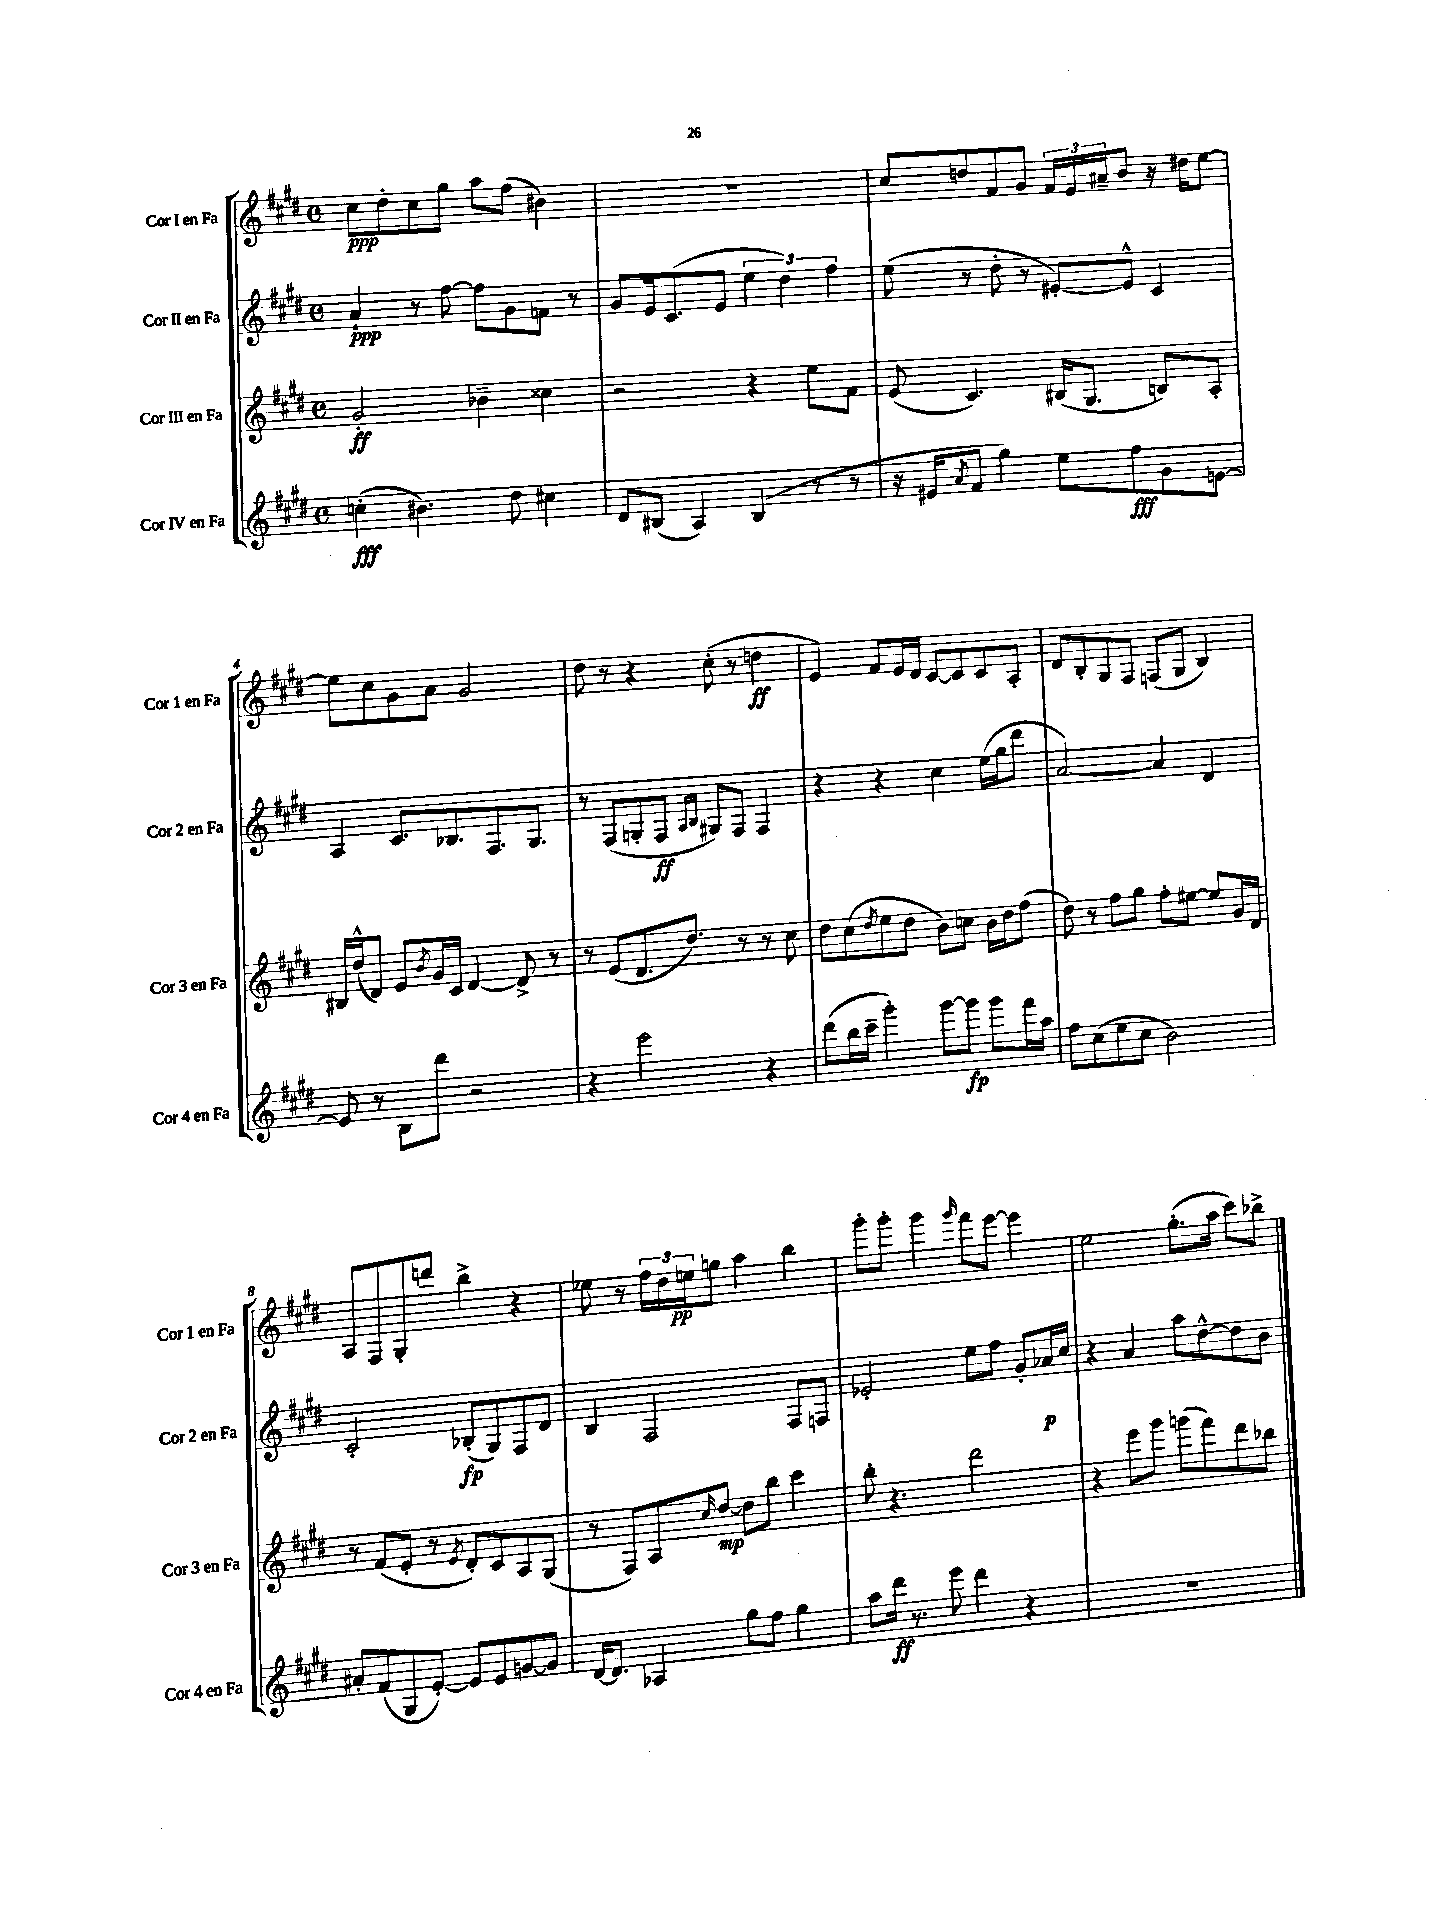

**kern	**dynam	**kern	**dynam	**kern	**dynam	**kern	**dynam
*part4	*part4	*part3	*part3	*part2	*part2	*part1	*part1
*staff4	*staff4	*staff3	*staff3	*staff2	*staff2	*staff1	*staff1
*I"Cor IV en Fa	*	*I"Cor III en Fa	*	*I"Cor II en Fa	*	*I"Cor I en Fa	*
*I'Cor 4 en Fa	*	*I'Cor 3 en Fa	*	*I'Cor 2 en Fa	*	*I'Cor 1 en Fa	*
*clefG2	*	*clefG2	*	*clefG2	*	*clefG2	*
*k[f#c#g#d#]	*	*k[f#c#g#d#]	*	*k[f#c#g#d#]	*	*k[f#c#g#d#]	*
*M4/4	*	*M4/4	*	*M4/4	*	*M4/4	*
*met(c)	*	*met(c)	*	*met(c)	*	*met(c)	*
=1	=1	=1	=1	=1	=1	=1	=1
(4ccn'\	fff	2g#'/	ff	4a`/	ppp	8cc#\L	ppp
.	.	.	.	.	.	8dd#'\	.
4.b#X\)	.	.	.	8r	.	8cc#\	.
.	.	.	.	[8ff#\	.	8gg#\J	.
.	.	4b-X~\	.	8ff#\L]	.	8aa\L	.
8dd#\	.	.	.	8g#\	.	(8ff#\J	.
4cc#X\	.	4cc##X\	.	8fn\J	.	4b#X\)	.
.	.	.	.	8r	.	.	.
=2	=2	=2	=2	=2	=2	=2	=2
8d#/L	.	2r	.	8g#/L	.	1r	.
(8B#X/J	.	.	.	16e/k	.	.	.
.	.	.	.	(8.c#/	.	.	.
4A/)	.	.	.	.	.	.	.
.	.	.	.	8e/J	.	.	.
(4B#/	.	4r	.	6ee\	.	.	.
.	.	.	.	6dd#\)	.	.	.
8r	.	8ee\L	.	.	.	.	.
.	.	.	.	6ff#\	.	.	.
8r	.	8f#\J	.	.	.	.	.
=3	=3	=3	=3	=3	=3	=3	=3
16r	.	(8e/	.	(8ee\	.	8cc#/L	.
16e#X/KL	.	.	.	.	.	.	.
8qa/	.	.	.	.	.	.	.
8f#/J	.	4.c#/)	.	8r	.	8ddn/	.
4gg#\)	.	.	.	8dd#'\	.	8f#/	.
.	.	.	.	8r	.	8g#/J	.
8ee\L	.	(16B#X/KL	.	[8e#X'/L)	.	24f#/LL	.
.	.	.	.	.	.	24e/	.
.	.	8.G#/J	.	.	.	.	.
.	.	.	.	.	.	24a#X~/J	.
8ff#\	fff	.	.	8e#^^/J]	.	8b/J	.
8g#\	.	8Bn/L)	.	4c#/	.	16r	.
.	.	.	.	.	.	16dd#X\KL	.
[8en\J	.	8A'/J	.	.	.	[8ee\J	.
!!LO:LB:g=z
=4	=4	=4	=4	=4	=4	=4	=4
8e/]	.	16B#X/LL	.	4A/	.	8ee\L]	.
.	.	(16dd#^^/J	.	.	.	.	.
8r	.	8d#/J)	.	.	.	8cc#\	.
8B\L	.	8e/L	.	8.c#/L	.	8g#\	.
.	.	8qb/	.	.	.	.	.
8ddd#\J	.	16g#/L	.	.	.	8a\J	.
.	.	16c#/JJ	.	8.B-X/	.	.	.
2r	.	[4d#/	.	.	.	2g#/	.
.	.	.	.	8.F#/	.	.	.
.	.	8d#^/]	.	.	.	.	.
.	.	.	.	8.G#/J	.	.	.
.	.	8r	.	.	.	.	.
=5	=5	=5	=5	=5	=5	=5	=5
4r	.	8r	.	8r	.	8dd#\	.
.	.	(8e/L	.	(8F#/L	.	8r	.
2eee\	.	8.d#/	.	8Gn'/	.	4r	.
.	.	.	.	8F#/J	ff	.	.
.	.	8.dd#/J)	.	.	.	.	.
.	.	.	.	16qqA/LL	.	.	.
.	.	.	.	16qqB/JJ	.	.	.
.	.	.	.	8G#X/L)	.	(8cc#'\	.
.	.	8r	.	8F#/J	.	8r	.
4r	.	8r	.	4F#/	.	4ddn\	ff
.	.	8cc#\	.	.	.	.	.
=6	=6	=6	=6	=6	=6	=6	=6
(8ddd#\L	.	8dd#\L	.	4r	.	4e/)	.
16bb\L	.	(8cc#\	.	.	.	.	.
16ccc#~\JJ	.	.	.	.	.	.	.
.	.	8qdd#/	.	.	.	.	.
4ggg#'\)	.	8ee\	.	4r	.	8f#/L	.
.	.	8dd#\J	.	.	.	16e/L	.
.	.	.	.	.	.	16d#/JJ	.
[8ggg#\L	.	8b\L)	.	4cc#\	.	[8c#/L	.
8ggg#\J]	fp	8ccn\J	.	.	.	8c#/]	.
8ggg#\L	.	16b\LL	.	(16ee\LL	.	8c#/	.
.	.	16dd#\J	.	16gg#\J	.	.	.
16fff#\L	.	(8ff#\J	.	8ddd#\J	.	8A'/J	.
16aa\JJ	.	.	.	.	.	.	.
=7	=7	=7	=7	=7	=7	=7	=7
8ff#\L	.	8dd#\)	.	[2a/)	.	8d#/L	.
(8cc#\	.	8r	.	.	.	8B'/	.
8ee\	.	8ff#\L	.	.	.	8G#/	.
8cc#\J	.	8gg#\J	.	.	.	8F#/J	.
2b\)	.	8ff#'\L	.	4a/]	.	(8Fn/L	.
.	.	[8ee#X\J	.	.	.	8G#/J	.
.	.	8ee#/L]	.	4d#/	.	4B/)	.
.	.	16g#/L	.	.	.	.	.
.	.	16d#/JJ	.	.	.	.	.
!!LO:LB:g=z
=8	=8	=8	=8	=8	=8	=8	=8
8a#X'/L	.	8r	.	2c#'/	.	8A/L	.
(8f#/	.	(8f#/L	.	.	.	8F#/	.
8G#/	.	8e'/J	.	.	.	8G#'/	.
[8e'/J)	.	8r	.	.	.	8dddn/J	.
.	.	8qe/	.	.	.	.	.
8e/L]	.	8d#'/L)	.	(8B-X'/L	fp	4bb^\	.
8e/	.	8c#/	.	8G#/)	.	.	.
[8gn/	.	8A/	.	8F#/	.	4r	.
8g/J]	.	(8G#/J	.	8d#/J	.	.	.
=9	=9	=9	=9	=9	=9	=9	=9
[16d#/KL	.	8r	.	4B/	.	8ee-X\	.
8.d#/J]	.	.	.	.	.	.	.
.	.	8F#/L)	.	.	.	8r	.
4A-X/	.	8A/	.	2F#/	.	24ff#\LL	.
.	.	.	.	.	.	24dd#\	.
.	.	.	.	.	.	24een\J	pp
.	.	16qqcc#/	.	.	.	.	.
.	.	[8dd#/J	mp	.	.	8ggn\J	.
8gg#\L	.	8dd#\L]	.	.	.	4aa\	.
8ff#\J	.	8bb\J	.	.	.	.	.
4gg#\	.	4ccc#\	.	8F#/L	.	4bb\	.
.	.	.	.	8Fn/J	.	.	.
=10	=10	=10	=10	=10	=10	=10	=10
8aa\L	.	8bb'\	.	2e-X'/	.	8ggg#'\L	.
16ddd#\Jk	ff	4.r	.	.	.	8ggg#'\J	.
8.r	.	.	.	.	.	.	.
.	.	.	.	.	.	4ggg#\	.
8eee\	.	.	.	.	.	.	.
.	.	.	.	.	.	16qqggg#/	.
4ddd#\	.	2ddd#\	.	8ee\L	.	8fff#\L	.
.	.	.	.	8ff#\J	.	[8eee\J	.
4r	.	.	.	8g#'/L	.	4eee\]	.
.	.	.	.	16a-X/L	p	.	.
.	.	.	.	16cc#/JJ	.	.	.
=11	=11	=11	=11	=11	=11	=11	=11
1r	.	4r	.	4r	.	2ee\	.
.	.	8eee\L	.	4a/	.	.	.
.	.	8ggg#\J	.	.	.	.	.
.	.	(8gggn\L	.	8aa\L	.	(8.gg#'\L	.
.	.	8fff#\)	.	[8dd#^^\	.	.	.
.	.	.	.	.	.	16aa\Jk	.
.	.	8ddd#\	.	8dd#\]	.	8ccc#\L)	.
.	.	8bb-X\J	.	8b\J	.	8bb-X^\J	.
==	==	==	==	==	==	==	==
*-	*-	*-	*-	*-	*-	*-	*-
